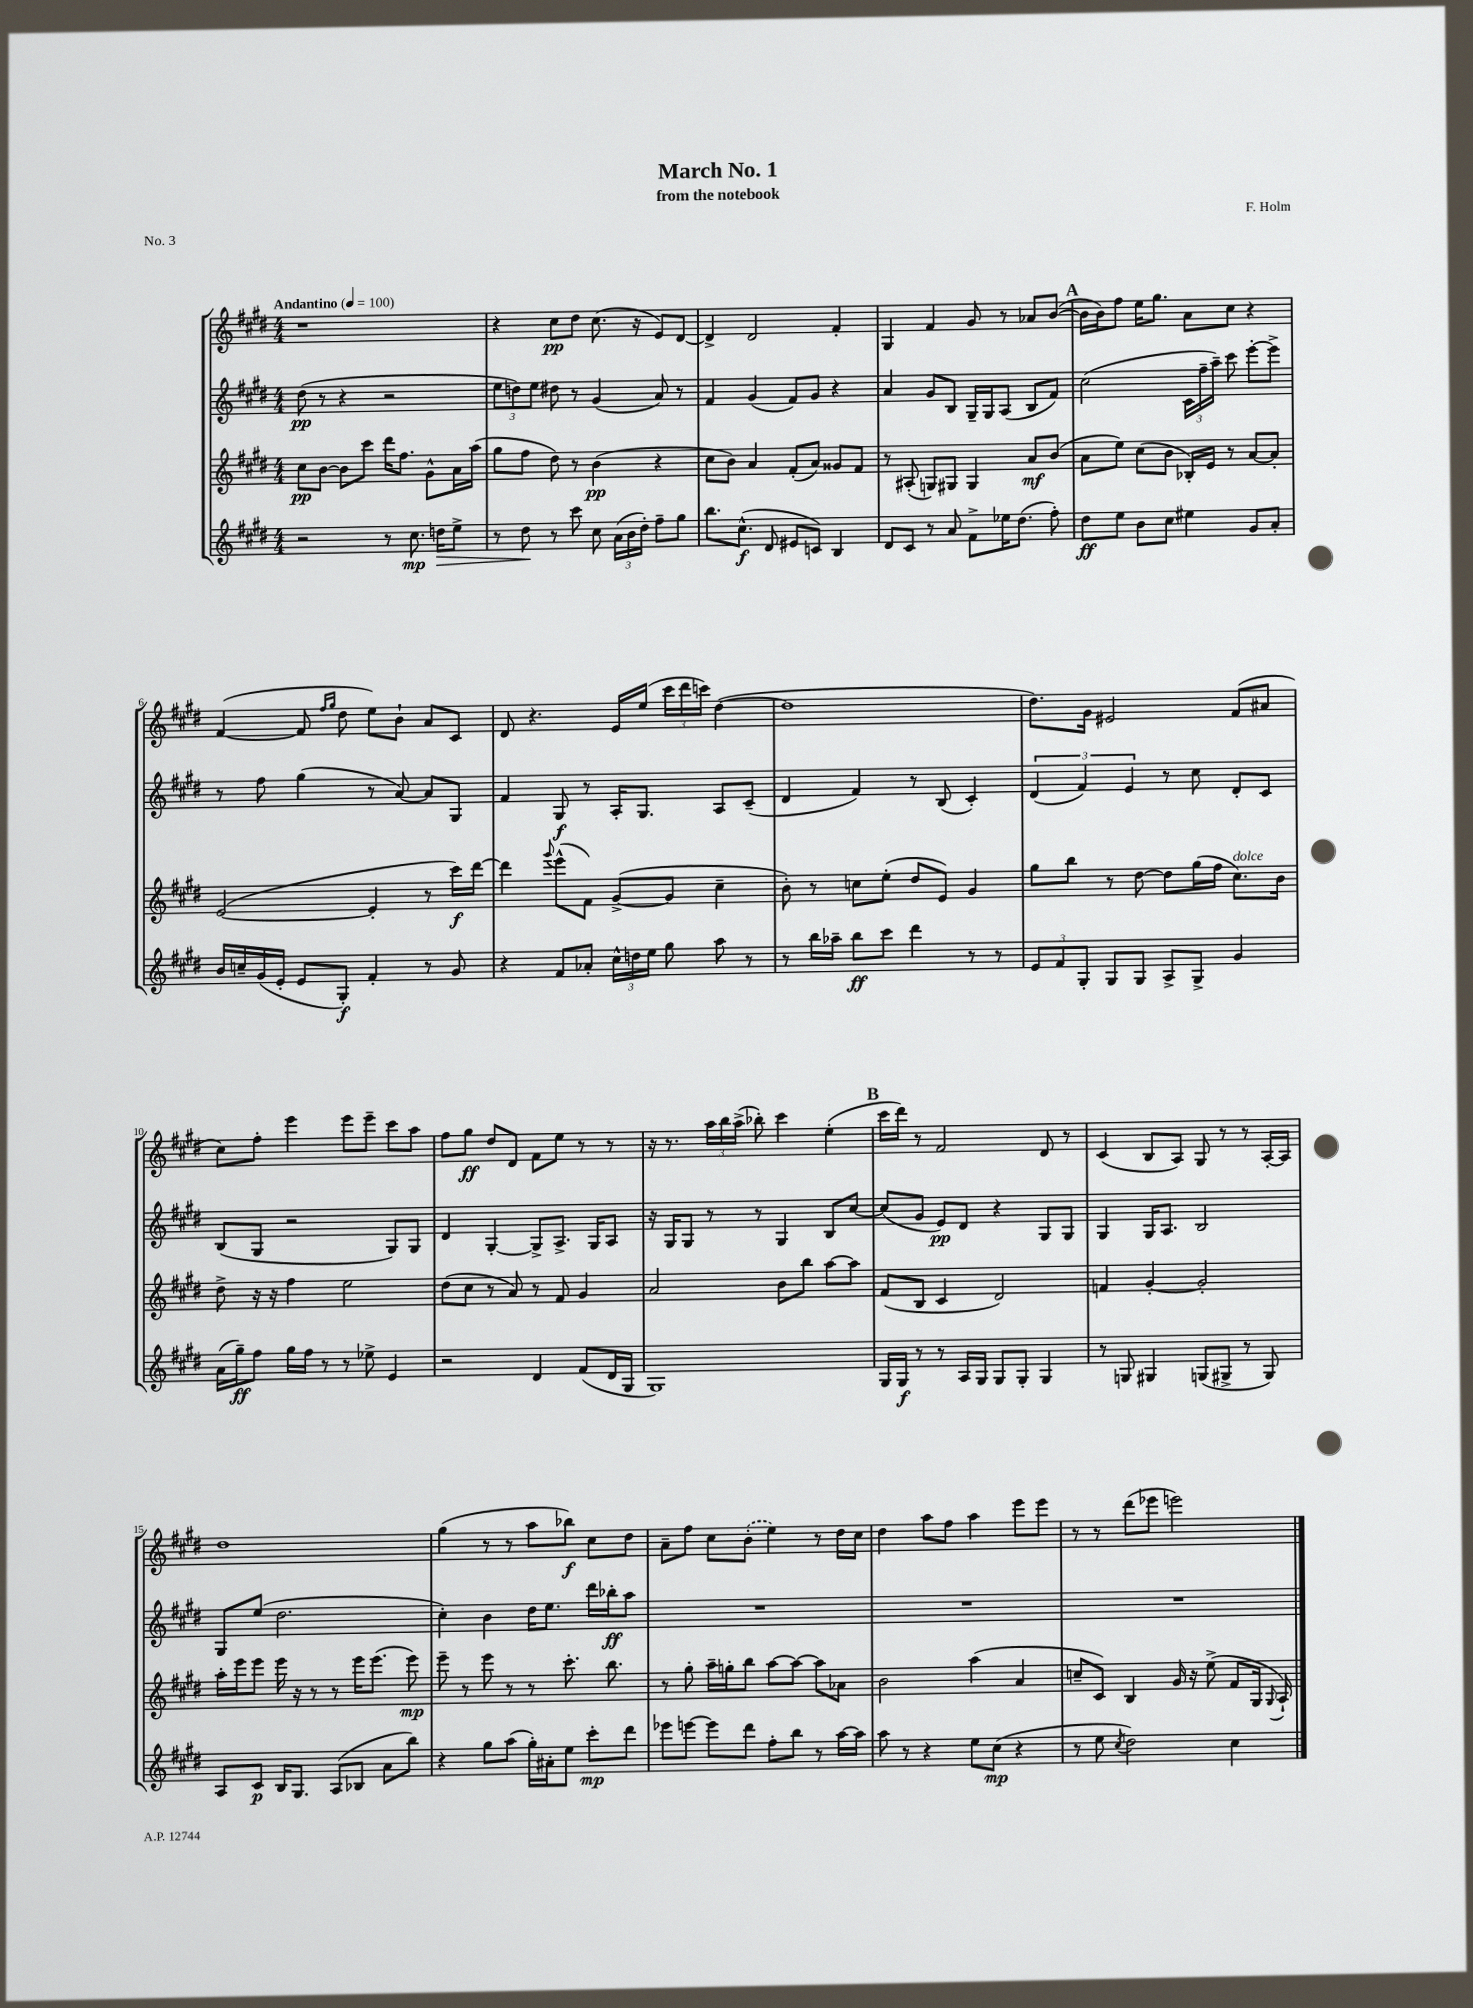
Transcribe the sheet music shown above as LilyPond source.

\header { title = "March No. 1" composer = "F. Holm" subtitle = "from the notebook" piece = "No. 3" }
<<
\new StaffGroup <<
\new Staff = "s0" {
    \clef treble \key e \major \numericTimeSignature \time 4/4 \tempo "Andantino" 4 = 100
    \autoBeamOff r1 |
    r4 cis''8[\pp dis''8] cis''8.( r16 e'8[) dis'8]~ |
    dis'4-> dis'2 fis'4-. |
    gis4 fis'4 gis'8 r8 aes'8[ b'8]~( |
    \mark \markup { \bold "A" } b'16[ b'16) fis''8] e''16[ gis''8.] a'8[ cis''8] r4 |
    fis'4~( fis'8 \grace { fis''16[ gis''16] } dis''8 e''8[) b'8]-! a'8[ cis'8] |
    dis'8 r4. e'16[ e''16]( \tuplet 3/2 { cis'''16[ dis'''16 c'''16]) } dis''4~( |
    dis''1 |
    dis''8.[) gis'16] eis'2 fis'8[( ais'8] |
    cis''8[) fis''8]-. e'''4 e'''8[ e'''8]-- cis'''8[ a''8] |
    fis''8[ gis''8]\ff dis''8[ dis'8] fis'8[ e''8] r8 r8 |
    r16 r8. \tuplet 3/2 { a''16[ b''16 a''16]->( } bes''8-.) cis'''4 e''4-.( |
    \mark \markup { \bold "B" } cis'''16[ dis'''16]) r8 fis'2 dis'8 r8 |
    cis'4( b8[ a8]) gis8 r8 r8 a16[~-. a16] |
    dis''1 |
    gis''4( r8 r8 a''8[ bes''8]\f) cis''8[ dis''8] |
    a'8[-- fis''8] cis''8[ \once \slurDashed b'8]-.( e''4) r8 dis''16[ cis''16] |
    dis''4 a''8[ fis''8] a''4 e'''8[ e'''8] |
    r8 r8 dis'''8[( ees'''8] e'''2) \bar "|." |
}
\new Staff = "s1" {
    \clef treble \key e \major \numericTimeSignature \time 4/4
    \autoBeamOff dis''8\pp( r8 r4 r2 |
    \tuplet 3/2 { e''8[ d''8) e''8] } dis''8 r8 gis'4( a'8) r8 |
    fis'4 gis'4( fis'8[) gis'8] r4 |
    a'4 gis'8[ b8] gis16[-- gis16 a8]( b8[ fis'8]) |
    \mark \markup { \bold "A" } cis''2( \tuplet 3/2 { cis'16[ fis''16-- a''16]--) } cis'''8 e'''8[~-. e'''8]-> |
    r8 fis''8 gis''4( r8 a'8~) a'8[ gis8] |
    fis'4 gis8\f r8 a16[-. gis8.] a8[ cis'8]--( |
    dis'4 fis'4) r8 b8( cis'4-.) |
    \tuplet 3/2 { dis'4( fis'4) e'4 } r8 cis''8 dis'8[-. cis'8] |
    b8[( gis8] r2 gis8[) gis8] |
    dis'4 gis4~-. gis8[-> a8.]-> gis16[ a8] |
    r16 gis16[ gis8] r8 r8 gis4 b8[ cis''8]~ |
    \mark \markup { \bold "B" } cis''8[( gis'8] e'8[\pp) dis'8] r4 gis8[ gis8] |
    gis4 gis16[ a8.] b2 |
    gis8[ e''8]( dis''2. |
    cis''4-.) b'4 dis''16[ e''8.] dis'''16[ bes''16-.\ff a''8] |
    R1 |
    R1 |
    R1 \bar "|." |
}
\new Staff = "s2" {
    \clef treble \key e \major \numericTimeSignature \time 4/4
    \autoBeamOff cis''8[\pp b'8]~ b'8[ cis'''8] dis'''16[ fis''8.] gis'8[-^ a'16 a''16]( |
    gis''8[ fis''8] dis''8) r8 b'4\pp( r4 |
    cis''8[ b'8]) a'4 fis'8[-.( a'8]) gisis'8[ fis'8] |
    r8 ais8-.( g8[) gis8] gis4 a'8[\mf b'8]( |
    \mark \markup { \bold "A" } a'8[ e''8]) cis''8[( b'8] bes16[-.) e'16] r8 a'8[~ a'8]-. |
    e'2~( e'4-. r8 cis'''16[\f) dis'''16]~ |
    dis'''4 \appoggiatura { gis'''8 } e'''8[-^( fis'8]) gis'8[~->( gis'8] cis''4-- |
    b'8-.) r8 c''8[ e''8]-.( dis''8[ e'8]) gis'4 |
    gis''8[ b''8] r8 dis''8~ dis''8[ gis''16( fis''16] cis''8.[^\markup { \italic "dolce" }) b'16] |
    dis''8-> r16 r16 fis''4 e''2 |
    dis''8[( cis''8] r8 a'8) r8 fis'8 gis'4 |
    a'2 b'8[ b''8] a''8[~ a''8] |
    \mark \markup { \bold "B" } fis'8[( b8] cis'4 dis'2) |
    f'4 gis'4~-. gis'2-. |
    a''16[-. e'''16 e'''8] e'''16 r16 r8 r8 e'''16[ e'''8.]( e'''8\mp) |
    e'''8-- r8 e'''8 r8 r8 cis'''8.-. b''8. |
    r8 gis''8-. a''16[-- g''16-. b''8] a''8[~ a''8]~ a''8[ aes'8] |
    b'2 a''4( a'4 |
    c''8[-- cis'8]) b4 gis'16 r16 e''8->( fis'8[ gis16] \appoggiatura { gis8 } a16-!) \bar "|." |
}
\new Staff = "s3" {
    \clef treble \key e \major \numericTimeSignature \time 4/4
    \autoBeamOff r2 r8 cis''8.\mp d''16[\> e''8]-> |
    r8 dis''8\! r8 cis'''8 cis''8 \tuplet 3/2 { a'16[( b'16 dis''16]-.) } fis''8[-- gis''8] |
    b''8.[ cis''8.]-^\f( dis'8 eis'8[ c'8]) b4 |
    dis'8[ cis'8] r8 a'8 fis'8[-> ees''16 dis''8.]( fis''8-.) |
    \mark \markup { \bold "A" } dis''8[\ff e''8] b'8[ cis''8] eis''4 gis'8[ a'8]-. |
    b'16[ c''16-- gis'16( e'16]-. e'8[ gis8]-.\f) fis'4-. r8 gis'8 |
    r4 fis'8[ aes'8]-. \tuplet 3/2 { cis''16[-^ d''16 e''16] } gis''8 a''8 r8 |
    r8 b''16[ aes''16]-- b''8[\ff cis'''8] dis'''4 r8 r8 |
    \tuplet 3/2 { e'8[ fis'8 gis8]-. } gis8[ gis8] a8[-> gis8]-> gis'4 |
    a'16[( gis''16--\ff) fis''8] gis''16[ fis''16] r8 r8 ees''8-> e'4 |
    r2 dis'4 fis'8[( dis'16 gis16] |
    gis1) |
    \mark \markup { \bold "B" } gis16[ gis16]\f r8 r8 a16[ gis16] gis8[ gis8]-. gis4 |
    r8 g8 gis4 g8[( gis8]-> r8 gis8) |
    a8[ cis'8]\p b16[ gis8.] a8[( bes8] a'8[ b''8]) |
    r4 gis''8[ a''8]( gis''16[-.) ais'16-. e''8] cis'''8[-.\mp dis'''8] |
    ees'''8[ e'''8]~ e'''8[ dis'''8] fis''8[-. b''8] r8 a''16[~ a''16] |
    a''8 r8 r4 e''8[ cis''8]\mp( r4 |
    r8 e''8 \acciaccatura { cis''8 } dis''2) cis''4 \bar "|." |
}
>>
>>
